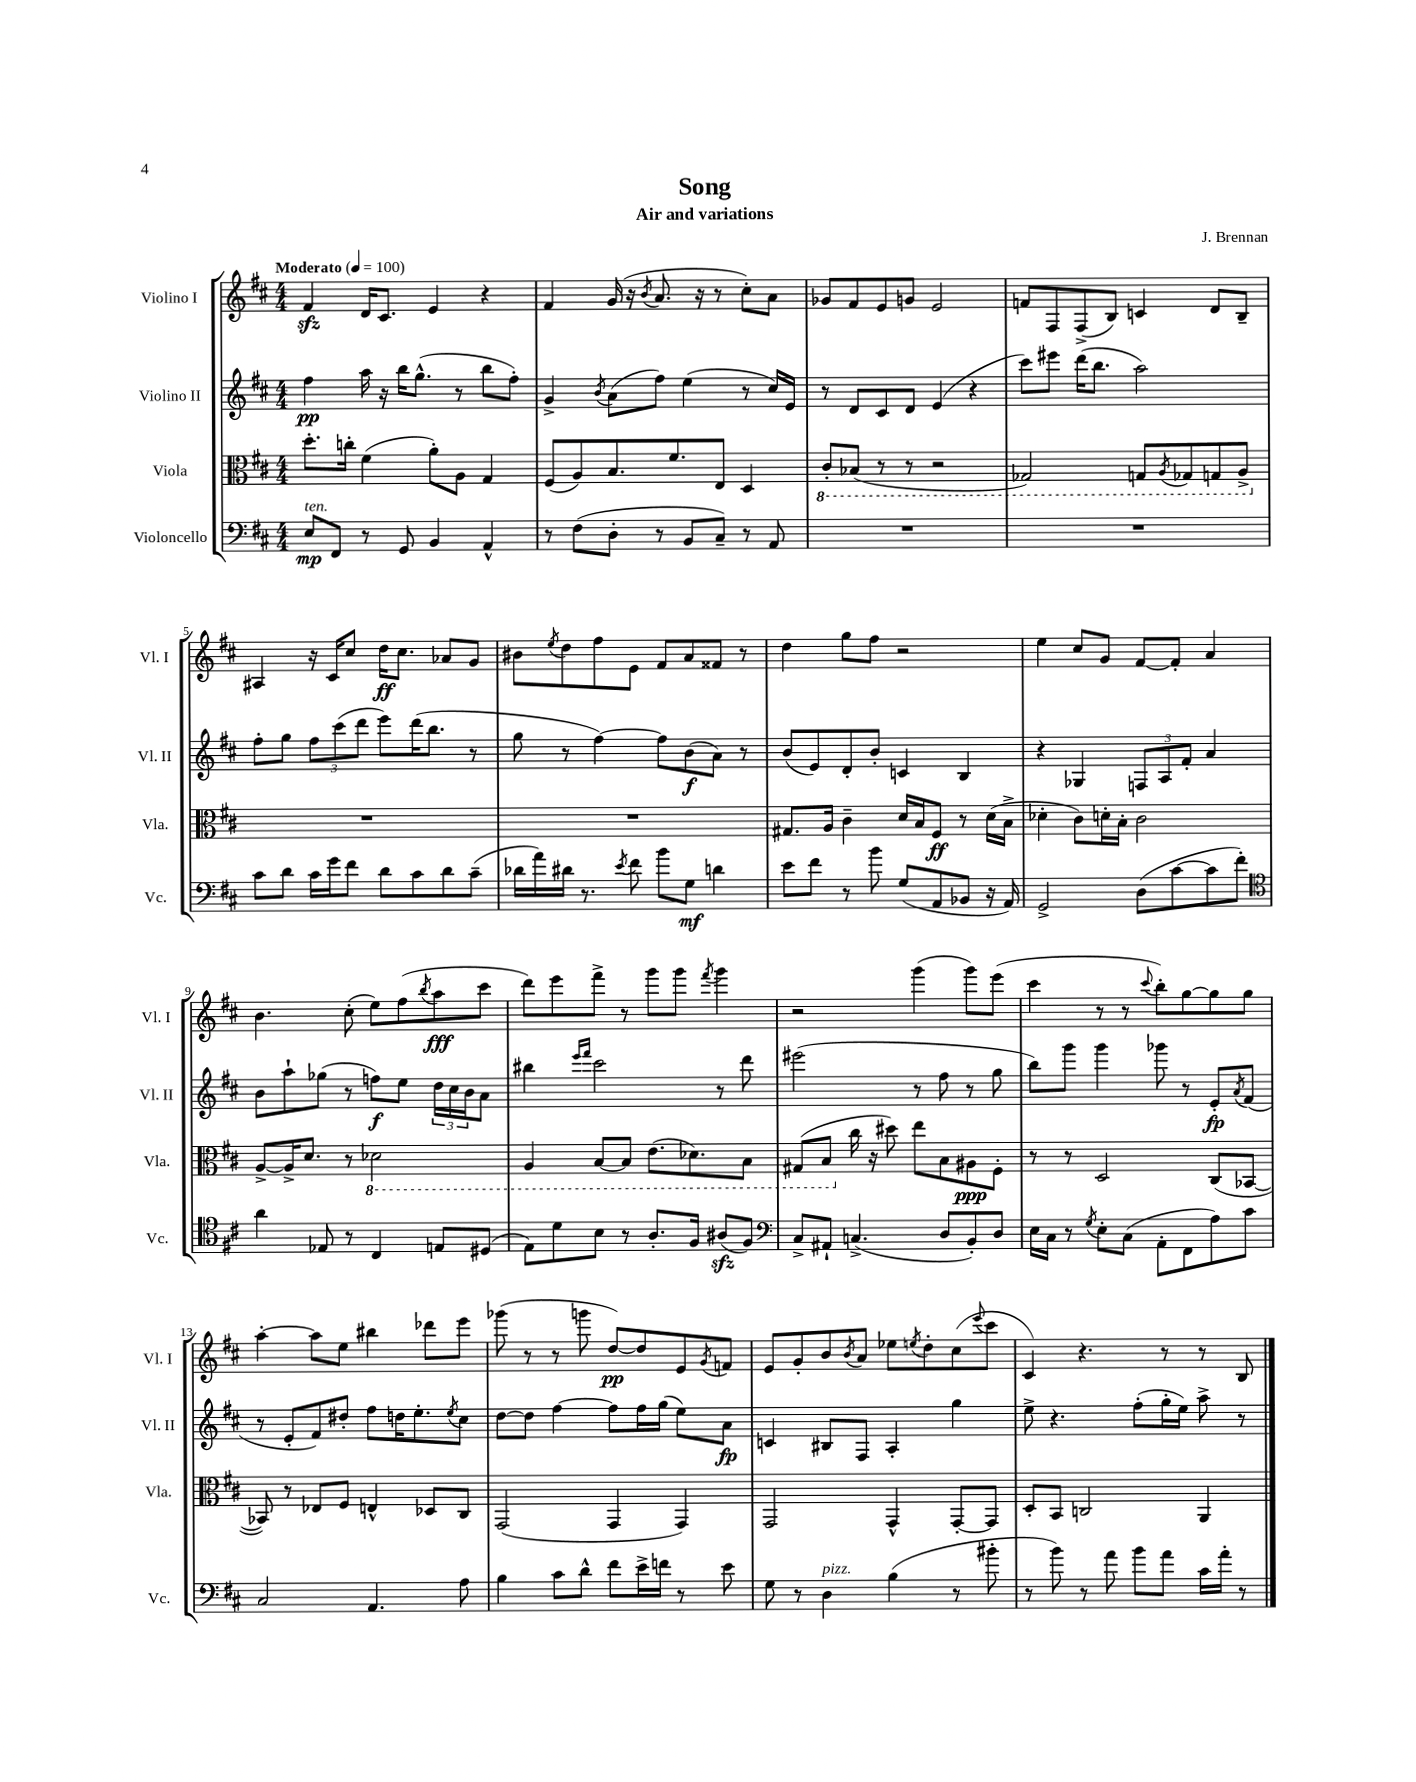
\header { title = "Song" composer = "J. Brennan" subtitle = "Air and variations" }
<<
\new StaffGroup <<
\new Staff = "s0" \with { instrumentName = "Violino I" shortInstrumentName = "Vl. I" } {
    \clef treble \key d \major \numericTimeSignature \time 4/4 \tempo "Moderato" 4 = 100
    fis'4\sfz d'16 cis'8. e'4 r4 |
    fis'4 g'16( r16 \acciaccatura { b'8 } a'8. r16 r8 cis''8-.) a'8 |
    ges'8 fis'8 e'8 g'8 e'2 |
    f'8 fis8 fis8->( b8) c'4 d'8 b8-- |
    ais4 r16 cis'16 cis''8 d''16\ff cis''8. aes'8 g'8 |
    bis'8 \acciaccatura { e''8 } d''8 fis''8 e'8 fis'8 a'8 fisis'8 r8 |
    d''4 g''8 fis''8 r2 |
    e''4 cis''8 g'8 fis'8~ fis'8-. a'4 |
    b'4. cis''8-.( e''8) fis''8( \acciaccatura { b''8 } a''8\fff cis'''8 |
    d'''8) e'''8 fis'''8-> r8 g'''8 g'''8 \acciaccatura { fis'''8 } g'''4 |
    r2 g'''4( g'''8) e'''8( |
    cis'''4 r8 r8 \appoggiatura { cis'''8 } b''8-.) g''8~ g''8 g''8 |
    a''4~-. a''8 e''8 bis''4 des'''8 e'''8 |
    ges'''8( r8 r8 g'''8 d''8~\pp) d''8 e'8 \acciaccatura { g'8 } f'8 |
    e'8 g'8-. b'8 \acciaccatura { b'8 } a'8 ees''8 \acciaccatura { e''8 } d''8-. cis''8( \appoggiatura { e'''8 } cis'''8 |
    cis'4) r4. r8 r8 b8 \bar "|." |
}
\new Staff = "s1" \with { instrumentName = "Violino II" shortInstrumentName = "Vl. II" } {
    \clef treble \key d \major \numericTimeSignature \time 4/4
    fis''4\pp a''16 r16 b''16 g''8.-^( r8 b''8 fis''8-.) |
    g'4-> \acciaccatura { b'8 } a'8( fis''8) e''4( r8 cis''16) e'16 |
    r8 d'8 cis'8 d'8 e'4( r4 |
    cis'''8) eis'''8 d'''16( b''8. a''2) |
    fis''8-. g''8 \tuplet 3/2 { fis''8 cis'''8( d'''8 } e'''8) d'''16( b''8. r8 |
    g''8 r8 fis''4~) fis''8 b'8\f( a'8) r8 |
    b'8( e'8) d'8-. b'8-. c'4 b4 |
    r4 ges4 \tuplet 3/2 { f8 a8 fis'8-. } a'4 |
    b'8 a''8-! ges''8( r8 f''8\f) e''8 \tuplet 3/2 { d''16 cis''16 b'16 } a'8 |
    bis''4 \grace { e'''16 fis'''16 } cis'''2 r8 d'''8 |
    eis'''2( r8 fis''8 r8 g''8 |
    b''8) g'''8 g'''4 ges'''8 r8 e'8-.\fp \acciaccatura { a'8 } fis'8( |
    r8 e'8-. fis'8) dis''8-. fis''8 d''16 e''8.-. \acciaccatura { e''8 } cis''8 |
    d''8~ d''8 fis''4~ fis''8 fis''16 g''16( e''8) a'8\fp |
    c'4 bis8 fis8 a4-. g''4 |
    e''8-> r4. fis''8-.( g''16-. e''16) a''8-> r8 \bar "|." |
}
\new Staff = "s2" \with { instrumentName = "Viola" shortInstrumentName = "Vla." } {
    \clef alto \key d \major \numericTimeSignature \time 4/4
    d''8.-. c''16-. fis'4( a'8-.) a8 g4 |
    fis8( a8) b8. fis'8. e8 d4 |
    \ottava #-1 cis8-. bes,8( r8 r8 r2 |
    ges,2) g,8 \acciaccatura { a,8 } ges,8 g,8 a,8-> \ottava #0 |
    R1 |
    R1 |
    gis8. a16 cis'4-- d'16 b16 fis8\ff r8 d'16( b16-> |
    des'4-. cis'8) d'16-. b16-. cis'2 |
    a8~-> a16-> d'8. r8 \ottava #-1 des2 |
    a,4 b,8~ b,8 e8.( des8.) b,8 |
    gis,8( b,8 \ottava #0 cis''16 r16 dis''8) e''8 b8 ais8\ppp fis8-. |
    r8 r8 d2 cis8( bes,8~ |
    bes,8) r8 ees8 fis8 e4-^ des8 cis8 |
    g,2( g,4 g,4) |
    g,2 g,4-^ g,8~-. g,8 |
    d8-. b,8 c2 a,4 \bar "|." |
}
\new Staff = "s3" \with { instrumentName = "Violoncello" shortInstrumentName = "Vc." } {
    \clef bass \key d \major \numericTimeSignature \time 4/4
    e8\mp^\markup { \italic "ten." } fis,8 r8 g,8 b,4 a,4-^ |
    r8 fis8( d8-. r8 b,8 cis8--) r8 a,8 |
    R1 |
    R1 |
    cis'8 d'8 cis'16 g'16 fis'8 d'8 cis'8 d'8 cis'8--( |
    des'16 a'16) dis'16 r8. \acciaccatura { e'8 } fis'8 b'8 g8\mf d'4 |
    e'8 fis'8 r8 b'8 g8( a,8 bes,8 r16 a,16) |
    g,2-> d8( cis'8~ cis'8 fis'8-.) |
    \clef tenor a'4 ees8 r8 cis4 e8 dis8( |
    e8) d'8 b8 r8 a8.-. fis16 ais8\sfz( fis8) |
    \clef bass cis8-> ais,8-! c4.->( d8 b,8-.) d8 |
    e16 cis16 r8 \acciaccatura { g8 } e8-. cis8( a,8-. fis,8 a8) cis'8 |
    cis2 a,4. a8 |
    b4 cis'8 d'8-^ fis'8 e'16-> f'16 r8 e'8 |
    g8 r8 d4^\markup { \italic "pizz." } b4( r8 bis'8-. |
    r8 b'8) r8 a'8 b'8 a'8 cis'16 a'16-. r8 \bar "|." |
}
>>
>>
